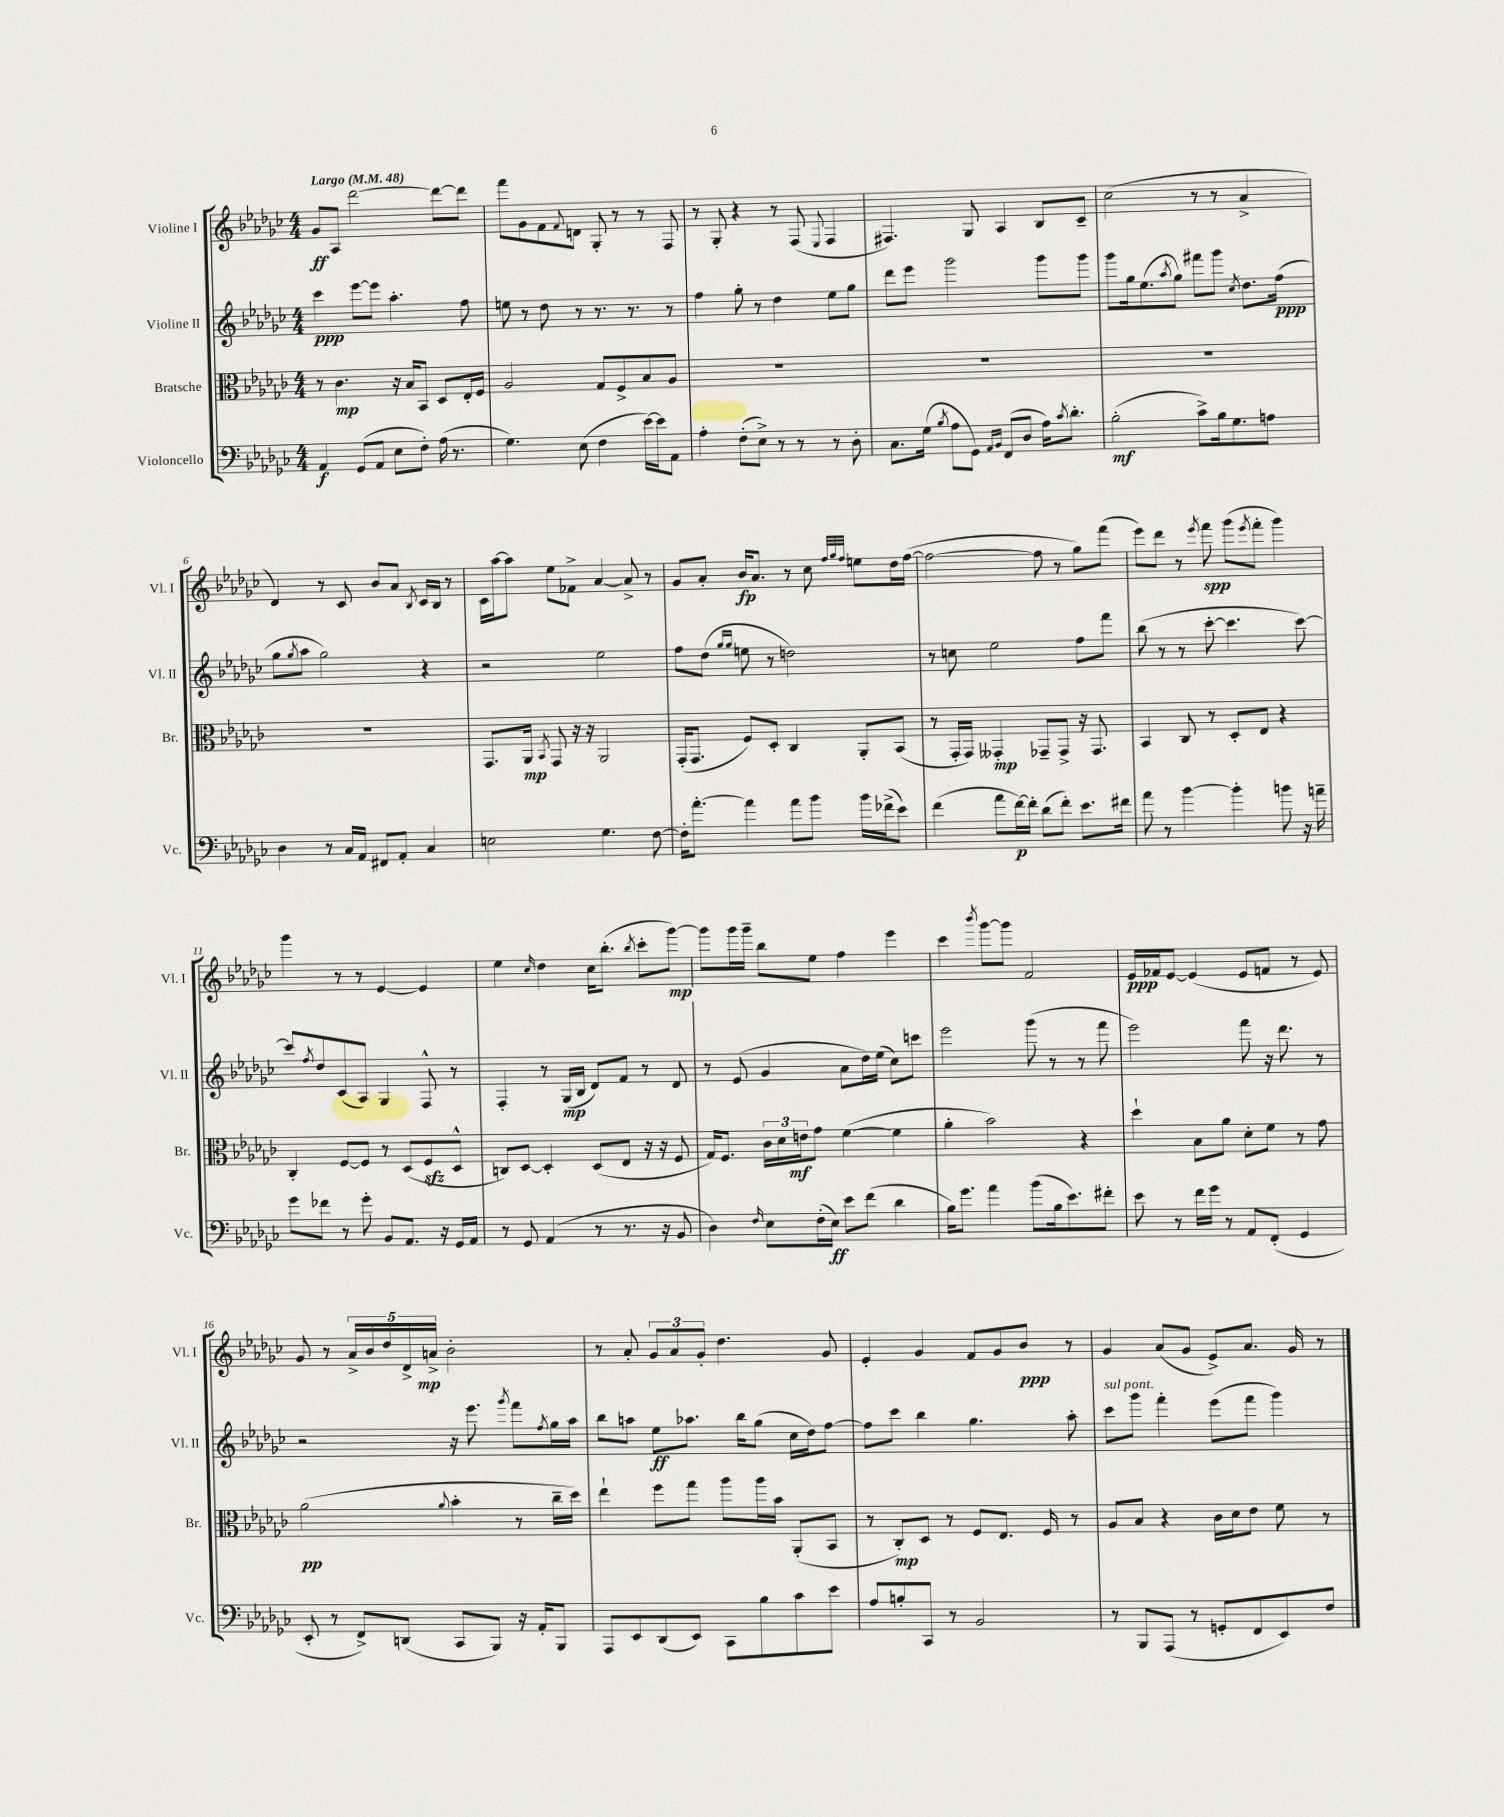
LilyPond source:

<<
\new StaffGroup <<
\new Staff = "s0" \with { instrumentName = "Violine I" shortInstrumentName = "Vl. I" } {
    \clef treble \key ges \major \numericTimeSignature \time 4/4 \tempo "Largo" 4 = 48
    ges'8\ff aes8 des'''2~ des'''8~ des'''8 |
    f'''8 ges'8 f'8 \appoggiatura { f'8 } d'8 ges8-. r8 r8 f8 |
    r8 ges8-. r4 r8 f8( \appoggiatura { ees8 } f4 |
    fis4.) ges8 aes4 bes8 ces'8-- |
    ces''2( r8 r8 aes'4-> |
    des'4) r8 ces'8 bes'8 aes'8 \acciaccatura { bes8 } ces'16 bes16 r8 |
    ces'16 aes''16~ aes''8 ees''8 fes'8-> aes'4~ aes'8-> r8 |
    ges'8 aes'8-. bes'16\fp aes'8. r8 ces''8 \grace { f''32 ges''32 f''32 } e''8 des''16 f''16~( |
    f''2~ f''8 r8 ges''8) f'''8( |
    ees'''8) des'''8 r8 \acciaccatura { ees'''8 } f'''8\spp ges'''8( \acciaccatura { ees'''8 } f'''8-. ges'''4) |
    ges'''4 r8 r8 ees'4~ ees'4 |
    ees''4 \grace { ces''16 } des''4 ces''16 bes''8.-.( \acciaccatura { bes''8 } ces'''8-. ges'''8~\mp) |
    ges'''8 ges'''16 ges'''16-- bes''8 ees''8 f''4 ees'''4 |
    ces'''4 \acciaccatura { bes'''8 } ges'''8~ ges'''8 f'2 |
    ees'16\ppp fes'16 ees'8~ ees'4( ees'8 f'8 r8 ees'8) |
    ges'8 r8 \tuplet 5/4 { aes'16-> bes'16 des''16 des'16-> a'16->\mp } bes'2-. |
    r8 aes'8-. \tuplet 3/2 { ges'8 aes'8 ges'8-. } des''4. ges'8 |
    ees'4-. ges'4 f'8 ges'8 bes'8\ppp r8 |
    ges'4 aes'8( ges'8 ees'8->) aes'8. ges'16 r8 \bar "|." |
}
\new Staff = "s1" \with { instrumentName = "Violine II" shortInstrumentName = "Vl. II" } {
    \clef treble \key ges \major \numericTimeSignature \time 4/4
    ces'''4\ppp ees'''8~ ees'''8 aes''4.-. f''8 |
    e''8 r8 des''8 r8 r8. r8. r8 |
    f''4 ges''8-. r8 des''4 ees''8 ges''8 |
    des'''8 ees'''8 ges'''2 ges'''8 ges'''8 |
    ges'''8 ges''16 ees''8.( \acciaccatura { aes''8 } ges''8) fis'''8 ges'''8 \acciaccatura { ces''8 } des''8. f''16\ppp( |
    ges''8 \acciaccatura { ges''8 } aes''8 ges''2) r4 |
    r2 ees''2 |
    f''8 des''8( \grace { ges''16 ges''16 } e''8 r8 d''2) |
    r8 c''8 ees''2 f''8 f'''8 |
    bes''8( r8 r8 ces'''8~-. ces'''4. ces'''8~) |
    ces'''8 \acciaccatura { f''8 } des''8 ces'8( aes8) ges4 f8-^ r8 |
    f4-. r8 ges16\mp( bes16 des'8) f'8 r8 des'8 |
    r8 ees'8( ges'4 aes'8 des''16) ees''16( ces''8) c'''8 |
    ees'''2 ges'''8( r8 r8 f'''8 |
    ees'''2) f'''8 r16 des'''8. r8 |
    r2 r16 ees'''8. \acciaccatura { ges'''8 } f'''8 \acciaccatura { f''8 } ges''16 aes''16 |
    bes''8 a''8 ees''8\ff aes''8. bes''16 ges''8( ces''16 des''16) f''8~ |
    f''8 ces'''8 bes''4 ges''4. aes''8-. |
    ces'''8^\markup { \italic "sul pont." } ges'''8 f'''4-. ees'''8( f'''8 ges'''4) \bar "|." |
}
\new Staff = "s2" \with { instrumentName = "Bratsche" shortInstrumentName = "Br." } {
    \clef alto \key ges \major \numericTimeSignature \time 4/4
    r8 ces'4.\mp r16 bes16 bes,8 des8 ees16-. f16 |
    aes2 ges8 f8-> bes8 aes8 |
    R1 |
    R1 |
    R1 |
    R1 |
    ges,8. aes,16\mp \acciaccatura { bes,8 } ges,8 r16 r16 aes,2 |
    ges,16-.( ges,8. f8) des8-. ces4 aes,8-. bes,8( |
    r8 ges,16-. ges,16) geses,4-.\mp ges,8-- ges,8-> r16 ges,8. |
    bes,4 ces8 r8 des8-. ees8 r4 |
    ces4-. f8~ f8 r8 des8( f8\sfz des8-^ |
    c8) des8~ des4-. des8( ees8 r16 r16 f8 |
    ges16) f8. \tuplet 3/2 { ces'16 des'16 e'16\mf } ges'8 f'4~( f'4 |
    aes'4-. bes'2) r4 |
    des''4-! bes8 aes'8 des'8-. f'8 r8 ges'8 |
    aes'2\pp( \appoggiatura { aes'8 } bes'4-. r8 ces''16-- des''16) |
    ees''4-! f''8 ges''8 aes''8 aes''16 bes'16 aes,8-.( bes,8 |
    r8 ces8-.\mp) des8 r8 f8 ees8. f16 r8 |
    aes8 bes8 r4 ces'16 des'16 ees'8 f'8 r8 \bar "|." |
}
\new Staff = "s3" \with { instrumentName = "Violoncello" shortInstrumentName = "Vc." } {
    \clef bass \key ges \major \numericTimeSignature \time 4/4
    aes,4\f ges,8( aes,8 ees8 f8-.) aes16( r8. |
    ges4.) ees8( f4 ees'16~) ees'16 aes,8 |
    aes4-. f8-.( ees8->) r8 r8 r8 des8-. |
    ces8. ges16( \acciaccatura { bes8 } aes8 ges,8) \grace { aes,16 bes,16 } f,8( des8 aes16) \acciaccatura { ces'8 } des'8.-. |
    bes2-.\mf( ces'8->) bes16 ges8. a8 |
    des4 r8 ces16 aes,16 fis,8 aes,8-. ces4 |
    e2 ges4. f8~ |
    f16-. aes'8.~-. aes'4 aes'8 bes'8 bes'16 fes'16->( ees'8) |
    f'4( aes'8 f'16~\p) f'16-. des'8( f'8-.) ees'8. fis'16 |
    aes'8 r8 bes'4~ bes'4-. b'8 r16 a'16-- |
    ges'8 fes'8 r8 ges'8-. bes,8 aes,8. r16 ges,16 aes,16 |
    r8 ges,8 aes,4( r8 r8. r16 bes,8 |
    des4) \grace { f16 } ees8 f16-.( ees16\ff) ees'8 f'8( des'4 |
    bes16) ges'8. aes'4 bes'8( bes16 ees'8.) fis'8-. |
    ees'8 r8 f'16 ges'16 r8 aes,8 f,8-.( ges,4 |
    ees,8-. r8 f,8->) d,8( ces,8 bes,,8) r16 aes,16-. bes,,8 |
    aes,,8 ees,8 des,8( ees,8) ces,8 bes8 ces'8 ees'8 |
    aes8 b8-. ces,8 r8 bes,2 |
    r8 bes,,8 aes,,8( r8 g,8-. f,8 ees,8) f8 \bar "|." |
}
>>
>>
